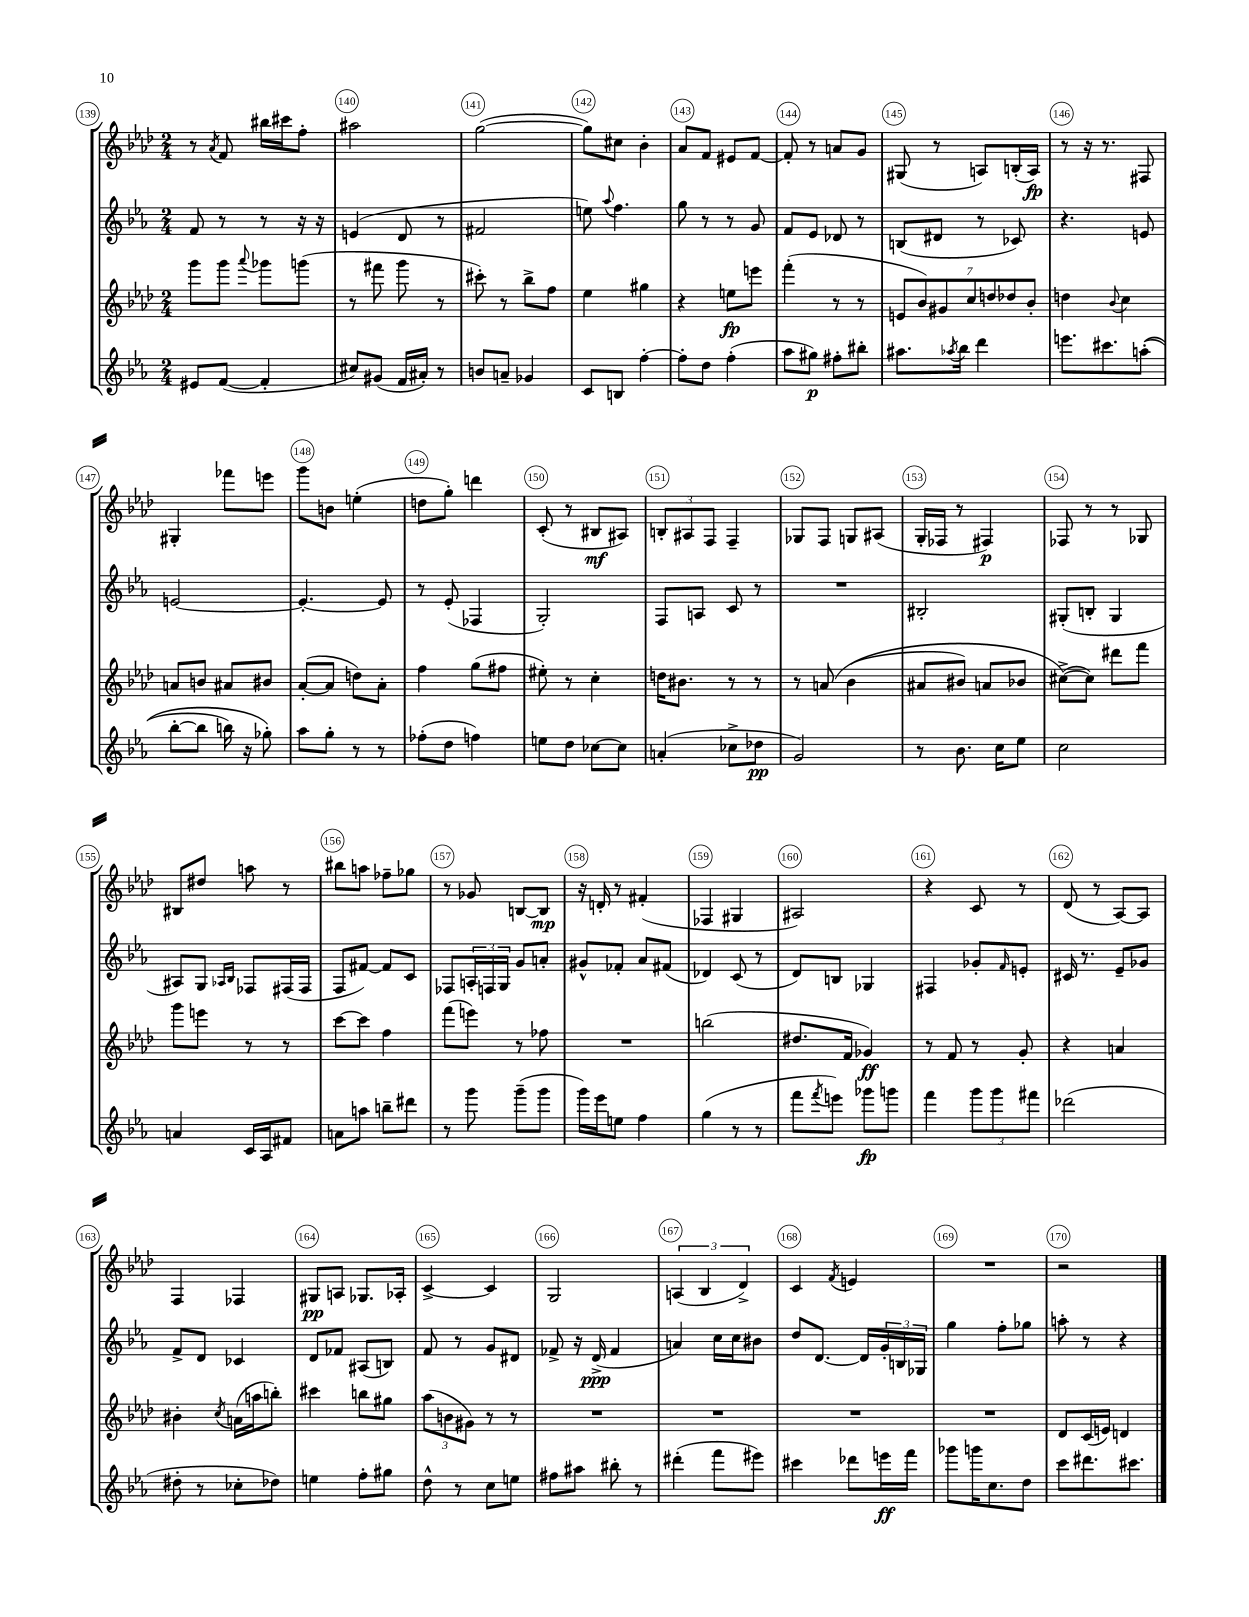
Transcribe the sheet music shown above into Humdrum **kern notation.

**kern	**kern	**kern	**kern
*staff4	*staff3	*staff2	*staff1
*clefG2	*clefG2	*clefG2	*clefG2
*k[b-e-a-]	*k[b-e-a-d-]	*k[b-e-a-]	*k[b-e-a-d-]
*M2/4	*M2/4	*M2/4	*M2/4
8e#	8ggg	8f	8r
.	.	.	8qa-
([8f	8ggg	8r	8f
.	8qqaaa-	.	.
4f']	8ggg-	8r	16bb#
.	.	.	16ccc#
.	(8ggg	16r	8ff'
.	.	16r	.
=	=	=	=
8cc#)	8r	(4e	2aa#
(8g#	8fff#	.	.
16f	8ggg	8d	.
16a#')	.	.	.
8r	8r	8r	.
=	=	=	=
8b	8ccc#')	2f#	([2gg
8a~	8r	.	.
4g-	8bb-^	.	.
.	8ff	.	.
=	=	=	=
8c	4ee-	8ee)	8gg])
.	.	8qqaa-	.
8B	.	4.ff	8cc#
[4ff'	4gg#	.	4b-'
=	=	=	=
8ff']	4r	8gg	8a-
8dd	.	8r	8f
(4ff'	8ee	8r	8e#
.	8eee	8g	[8f
=	=	=	=
8aa-	(4fff'	8f	8f']
8gg#)	.	8e-	8r
8ff#'	8r	8d-	8a
8bb#'	8r	8r	8g
=	=	=	=
8.aa#	14e	(8B	(8G#
.	14b-)	.	.
.	.	8d#	8r
.	14g#	.	.
8qaa-	.	.	.
16bb-	.	.	.
.	14cc	.	.
4ddd	.	8r	8A)
.	14dd	.	.
.	14dd-	.	.
.	.	8c-)	(16B'
.	14b-'	.	.
.	.	.	16A)
=	=	=	=
8.eee	4dd	4.r	8r
.	.	.	16r
8.ccc#	.	.	8.r
.	8qqb-	.	.
.	4cc	.	.
&((8aa'	.	8e	8F#
=	=	=	=
[8bb-'	8a	[2e	4G#'
8bb-]	8b	.	.
16bb)	8a#	.	8fff-
16r	.	.	.
8gg-'&)	8b#	.	8eee
=	=	=	=
8aa-	([8a-'	4.e'_	8ggg
8gg'	8a-]	.	8b
8r	8dd)	.	(4ee'
8r	8a-'	8e]	.
=	=	=	=
(8ff-'	4ff	8r	8dd
8dd	.	(8e-'	8gg')
4ff)	(8gg	4F-	4ddd
.	8ff#	.	.
=	=	=	=
8ee	8ee#')	2G')	(8c'
8dd	8r	.	8r
[8cc-	4cc'	.	8B#
8cc-]	.	.	8A#)
=	=	=	=
(4a'	16dd	8F	12B'
.	8.b#	.	.
.	.	.	12A#
.	.	8A	.
.	.	.	12F
8cc-^	8r	8c	4F~
8dd-	8r	8r	.
=	=	=	=
2g)	8r	2r	8G-
.	&(8a	.	8F
.	(4b-	.	8G
.	.	.	(8A#
=	=	=	=
8r	8a#	2B#'	16G'
.	.	.	16F-
8.b-	8b#)	.	8r
.	8a	.	4F#)
16cc	.	.	.
8ee-	8b-	.	.
=	=	=	=
2cc	([8cc#^&)	(8G#'	8F-
.	8cc#])	8B'	8r
.	8ddd#	4G#	8r
.	8fff	.	8G-
=	=	=	=
4a	8ggg	8A#)	8B#
.	8eee	8G	8dd#
.	.	16qqA-	.
.	.	16qqB-	.
16c	8r	8F-	8aa
16A-	.	.	.
8f#	8r	(16F#	8r
.	.	16F#	.
=	=	=	=
8a	[8ccc	8F	8bb#
8aa	8ccc]	[8f#)	8aa
8bb~	4ff	8f#]	8ff-~
8ddd#	.	8c	8gg-
=	=	=	=
8r	(8fff	8F-	8r
8ggg	8eee)	24A'	8g-
.	.	24F	.
.	.	24G	.
(8ggg~	8r	8g	[8B
8ggg	8ff-	8a'	8B]
=	=	=	=
16ggg)	2r	8g#^^	16r
16eee-	.	.	16d'
8ee	.	8f-'	8r
4ff	.	8a-	(4f#'
.	.	(8f#	.
=	=	=	=
(4gg	(2bb	4d-)	4F-
8r	.	(8c	4G#
8r	.	8r	.
=	=	=	=
8fff	8.dd#	8d)	2A#)
8qfff	.	.	.
8eee)	.	8B	.
.	16f	.	.
8ggg-	4g-)	4G-	.
8ggg	.	.	.
=	=	=	=
4fff	8r	4F#	4r
.	8f	.	.
12ggg	8r	8g-'	8c
12ggg	.	.	.
.	.	16qqf	.
.	8g'	8e'	8r
12fff#	.	.	.
=	=	=	=
(2ddd-	4r	16c#	(8d-
.	.	8.r	.
.	.	.	8r
.	4a	8e-~	[8A-)
.	.	8g-	8A-]
=	=	=	=
8dd#'	4b#'	8f^	4F
8r	.	8d	.
.	8qcc	.	.
8cc-'	(16a	4c-	4F-
.	16aa	.	.
8dd-)	8bb')	.	.
=	=	=	=
4ee	4ccc#	8d	8G#
.	.	8f-	8A
8ff'	8bb	(8A#	8.G-
8gg#	8gg#	8B)	.
.	.	.	16A-'
=	=	=	=
8dd^^	(12aa-	8f	[4c^
.	12b	.	.
8r	.	8r	.
.	12g#)	.	.
8cc	8r	8g	4c]
8ee	8r	8d#	.
=	=	=	=
8ff#	2r	8f-^	2G
8aa#	.	16r	.
.	.	(16d^	.
8bb#'	.	4f-	.
8r	.	.	.
=	=	=	=
(4ddd#'	2r	4a)	(6A
.	.	.	6B-
8fff	.	16cc	.
.	.	16cc	.
.	.	.	6d-^)
8eee#)	.	8b#	.
=	=	=	=
4ccc#	2r	8dd	4c
.	.	[8.d	.
.	.	.	8qf
8ddd-	.	.	4e
.	.	16d]	.
16eee	.	24g'	.
.	.	24B	.
16fff	.	.	.
.	.	24G-	.
=	=	=	=
8ggg-	2r	4gg	2r
16ggg	.	.	.
8.cc	.	.	.
.	.	8ff'	.
8dd	.	8gg-	.
=	=	=	=
8ccc	8d-	8aa'	2r
8.ddd#	(16c	8r	.
.	16e)	.	.
.	4d	4r	.
8.ccc#	.	.	.
==	==	==	==
*-	*-	*-	*-
